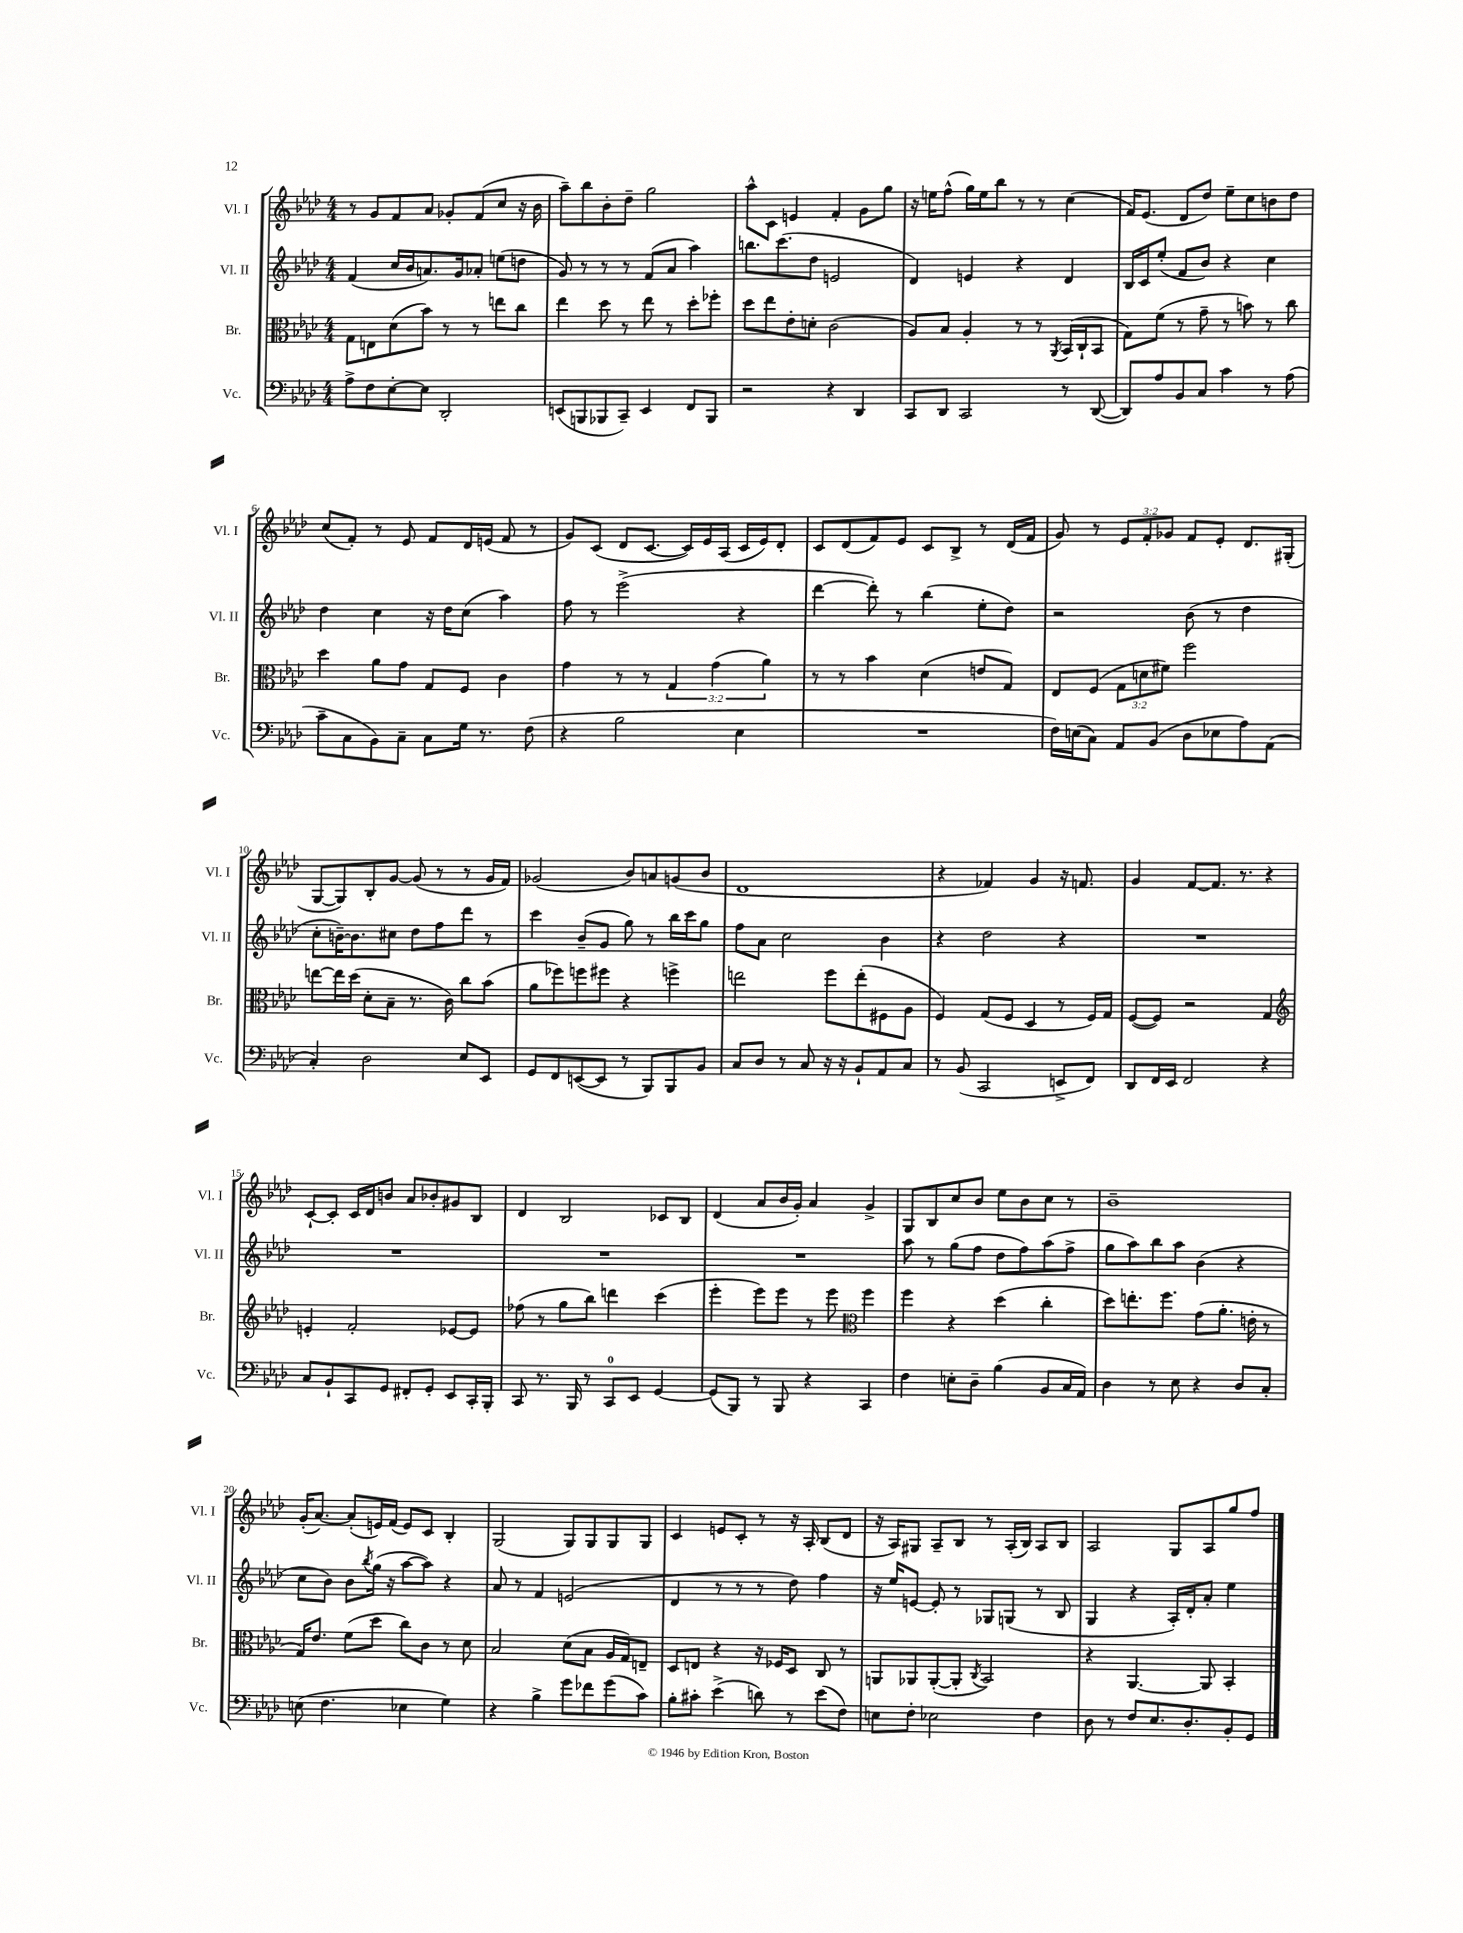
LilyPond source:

<<
\new StaffGroup <<
\new Staff = "s0" \with { instrumentName = "Vl. I" shortInstrumentName = "Vl. I" } {
    \clef treble \key aes \major \numericTimeSignature \time 4/4 \override Staff.TupletNumber.text = #tuplet-number::calc-fraction-text
    r8 g'8 f'8 aes'8 ges'8-. f'8( c''8 r16 bes'16 |
    aes''8--) bes''8 bes'8-. des''8-- g''2 |
    aes''8-^ c'8 e'4 f'4-. g'8 g''8 |
    r16 e''16 f''8-^( g''16) e''16 bes''8 r8 r8 c''4( |
    f'16) ees'8.( des'8 des''8) ees''8-- c''8 b'8 des''8 |
    c''8( f'8-.) r8 ees'8 f'8 des'16 e'16( f'8 r8 |
    g'8) c'8( des'8 c'8.~ c'16) ees'16 aes16( c'16 ees'16) des'8-. |
    c'8 des'8( f'8) ees'8 c'8 bes8-> r8 des'16( f'16 |
    g'8) r8 \tuplet 3/2 { ees'8 f'8-. ges'8 } f'8 ees'8-. des'8. gis16-.( |
    g8~ g8) bes8-. g'8~ g'8( r8 r8 g'16 f'16) |
    ges'2( bes'8) a'8 g'8( bes'8 |
    des'1 |
    r4 fes'4) g'4 r16 f'8. |
    g'4 f'8~ f'8. r8. r4 |
    c'8~-! c'8-. c'16 des'16 b'8 aes'8 bes'8-. gis'8 bes8 |
    des'4 bes2 ces'8 bes8 |
    des'4( aes'8 bes'16 g'16-.) aes'4 g'4-> |
    g8 bes8 c''8 bes'8 ees''8 bes'8 c''8 r8 |
    bes'1-- |
    g'16-.( aes'8.~) aes'8-.( e'16) f'16( e'8) c'8 bes4-. |
    g2( g8) g8 g8 g8 |
    c'4 e'8 c'8-. r8 r16 aes16-. bes8( des'8 |
    r16 aes16) gis8 aes8-- bes8 r8 aes16-.( bes16) aes8 bes8 |
    aes2 g8 aes8 g''8 f''8 \bar "|." |
}
\new Staff = "s1" \with { instrumentName = "Vl. II" shortInstrumentName = "Vl. II" } {
    \clef treble \key aes \major \numericTimeSignature \time 4/4
    f'4( c''16 bes'16 a'8.) g'16 aes'8-. e''8( d''8 |
    g'8) r8 r8 r8 f'8( aes'8 aes''4) |
    b''8. c'''8.( des''8 e'2 |
    des'4) e'4 r4 des'4 |
    bes16 c'16 ees''8-.( f'8 bes'8) r4 c''4 |
    des''4 c''4 r16 des''16 c''8( aes''4) |
    f''8 r8 ees'''2->( r4 |
    des'''4~ des'''8-.) r8 bes''4( ees''8-. des''8) |
    r2 bes'8( r8 des''4 |
    c''8-. b'16~--) b'8. cis''8 des''8 f''8 des'''8 r8 |
    c'''4 bes'8--( g'8 g''8) r8 bes''16 c'''16 g''8 |
    f''8 aes'8 c''2 bes'4 |
    r4 des''2 r4 |
    R1 |
    R1 |
    R1 |
    R1 |
    aes''8 r8 g''8( f''8 des''8 f''8) aes''8( f''8-> |
    g''8 aes''8) bes''8 aes''8 bes'4( r4 |
    c''8 bes'8) bes'8 \acciaccatura { bes''8 } g''16( r16 aes''8~ aes''8) r4 |
    aes'8 r8 f'4 e'2( |
    des'4 r8 r8 r8 des''8) f''4 |
    r16 ees''16 e'8~ e'8-. r8 ges8 g8( r8 bes8 |
    g4 r4 aes16-.) des'16-. aes'8-. ees''4 \bar "|." |
}
\new Staff = "s2" \with { instrumentName = "Br." shortInstrumentName = "Br." } {
    \clef alto \key aes \major \numericTimeSignature \time 4/4 \override Staff.TupletNumber.text = #tuplet-number::calc-fraction-text
    g8 e8 des'8( bes'8) r8 r8 e''8 c''8 |
    ees''4 des''8 r8 ees''8 r8 des''8-. fes''8-. |
    des''8 ees''8 ees'8-. d'8-. c'2( |
    aes8) bes8 aes4-. r8 r8 \acciaccatura { aes,8 } bes,16( c16-! bes,8 |
    g8) f'8( r8 g'8-- r8 b'8) r8 c''8 |
    des''4 aes'8 g'8 g8 f8 c'4 |
    g'4 r8 r8 \tuplet 3/2 { g4 g'4( aes'4) } |
    r8 r8 bes'4 des'4( e'8 g8) |
    ees8 f8( \tuplet 3/2 { g8 d'8 fis'8) } f''2 |
    e''8~ e''16 des''16( des'8-. bes8-- r8. c'16) c''8 bes'8( |
    aes'8 fes''8) f''8 fis''8 r4 f''4-> |
    e''2 f''8 e''8-.( fis8 aes8 |
    f4) g8( f8 des4 r8 f16) g16 |
    f8~( f8) r2 g4 |
    \clef treble e'4-. f'2-. ees'8~ ees'8 |
    fes''8( r8 g''8 bes''8) d'''4 c'''4( |
    ees'''4-. ees'''8) ees'''8 r8 ees'''8 \clef alto f''4 |
    f''4 r4 des''4( c''4-. |
    des''8) e''8.-. f''8. g'8( aes'8.-. e'16-. r8 |
    g16) ees'8. f'8( des''8 c''8) c'8 r8 des'8 |
    bes2 des'8( bes8 aes16 g16) e8-- |
    des8 e8 r4 r16 fes16 des8 c8 r8 |
    a,8 aes,8 aes,8~-.( aes,8-. \acciaccatura { c8 } bes,2) |
    r4 aes,4.~ aes,8 bes,4-. \bar "|." |
}
\new Staff = "s3" \with { instrumentName = "Vc." shortInstrumentName = "Vc." } {
    \clef bass \key aes \major \numericTimeSignature \time 4/4
    aes8-> f8 ees8~-. ees8 des,2-. |
    e,8( b,,8 bes,,8 c,8--) e,4 f,8 bes,,8 |
    r2 r4 des,4 |
    c,8 des,8 c,2 r8 des,8~( |
    des,8) aes8 bes,8 c8 c'4 r8 aes8( |
    c'8-- c8 bes,8) c8-- c8 g16 r8. f8( |
    r4 bes2 ees4 |
    R1 |
    f16) e16( c8) aes,8 bes,8( des8 ees8 aes8) aes,8( |
    c4-.) des2 ees8 ees,8 |
    g,8 f,8 e,8~( e,8 r8 bes,,8) bes,,8 bes,8 |
    c8 des8 r8 c8 r16 r16 bes,8-! aes,8 c8 |
    r8 bes,8( c,2 e,8-> f,8) |
    des,8 f,16 ees,16 f,2 r4 |
    c8 bes,8-! c,8 g,8 fis,8-. g,8-. ees,8 c,16-. bes,,16-. |
    c,8 r8. bes,,16 r8 c,8-0 ees,8 g,4~ |
    g,8( bes,,8) r8 bes,,8 r4 c,4 |
    f4 e8-. des8-- bes4( bes,8 c16 aes,16) |
    des4 r8 ees8 r4 des8 c8-. |
    e8( f4. ees4 g4) |
    r4 bes4-> g'8 fes'8 g'8( c'8) |
    bes8-. cis'8-. ees'4->( d'8) r8 ees'8( f8) |
    e8 f8-. ees2 f4 |
    des8 r8 f8 ees8. des8.-. bes,8-. g,8 \bar "|." |
}
>>
>>
